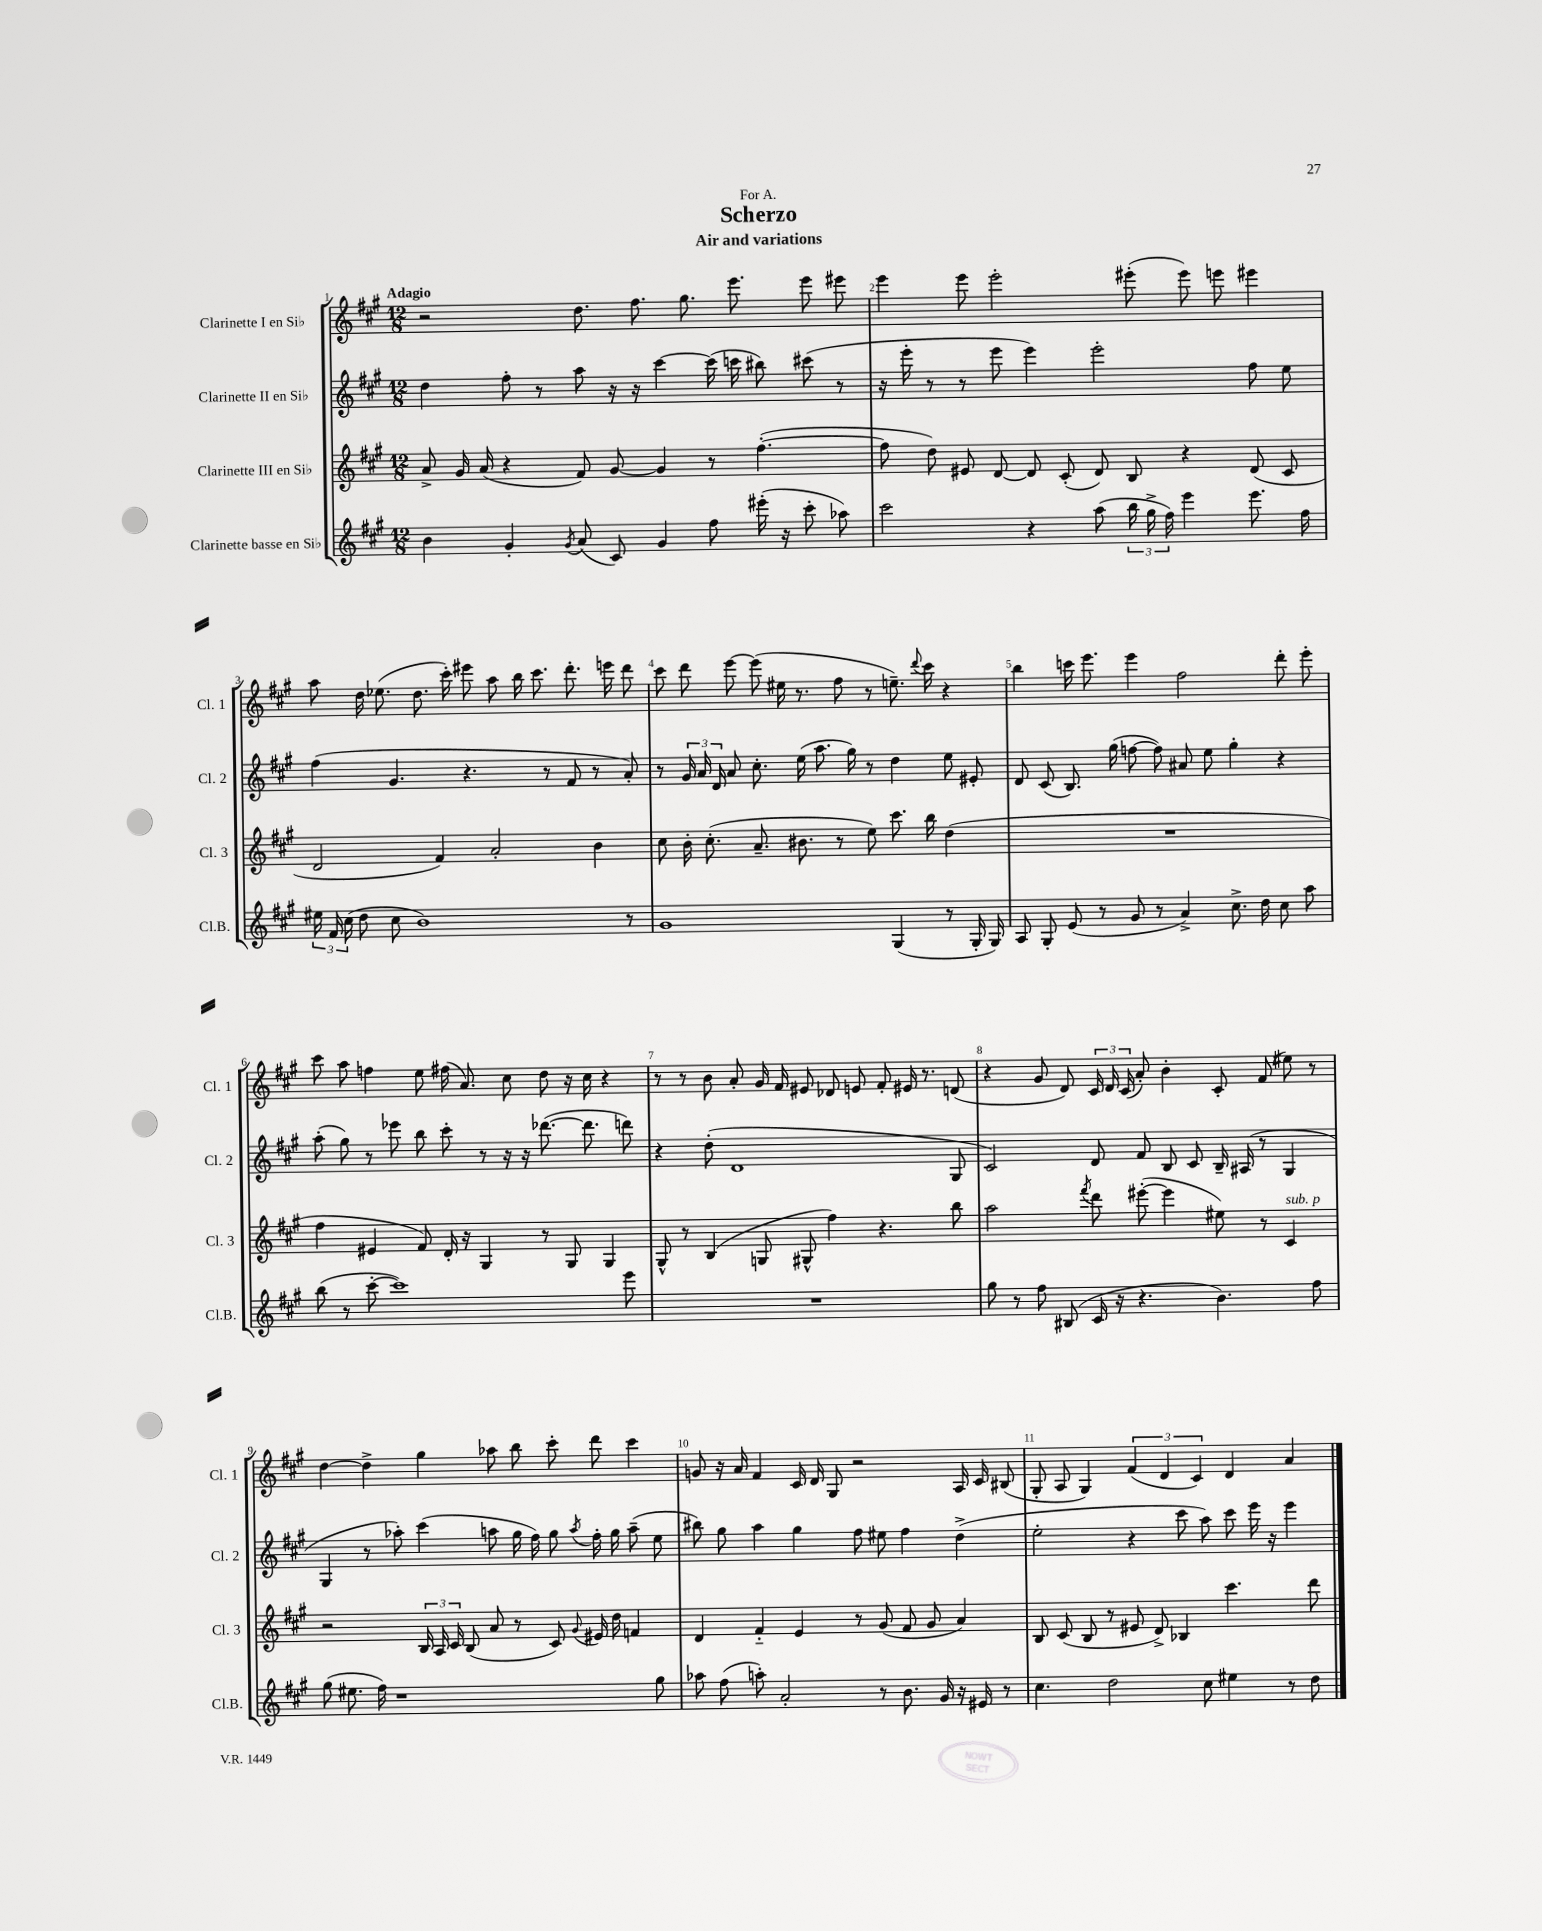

**kern	**kern	**kern	**kern
*part4	*part3	*part2	*part1
*staff4	*staff3	*staff2	*staff1
*I"Clarinette basse en Si♭	*I"Clarinette III en Si♭	*I"Clarinette II en Si♭	*I"Clarinette I en Si♭
*I'Cl.B.	*I'Cl. 3	*I'Cl. 2	*I'Cl. 1
*clefG2	*clefG2	*clefG2	*clefG2
*k[f#c#g#]	*k[f#c#g#]	*k[f#c#g#]	*k[f#c#g#]
*M12/8	*M12/8	*M12/8	*M12/8
=1	=1	=1	=1
!	!	!	!LO:TX:a:B:t=Adagio
4b\	8a^/	4dd\	2r
.	16g#/	.	.
.	(16a/	.	.
4g#'/	4r	8ff#'\	.
.	.	8r	.
8qg#/	.	.	.
(8a/	8f#/)	8aa\	8.dd\
8c#/)	[8g#/	16r	.
.	.	16r	8.ff#\
4g#/	4g#/]	[4ccc#\	.
.	.	.	8.gg#\
8ff#\	8r	(16ccc#\]	.
.	.	16cccn\	8.eee\
(16eee#X'\	([4.ff#'\	8bb#X\)	.
16r	.	.	.
8ccc#'\	.	(8ccc#X\	8eee\
8aa-X\)	.	8r	8eee#X\
=2	=2	=2	=2
2ccc#\	8ff#\]	16r	4eee\
.	.	16eee'\	.
.	8dd\)	8r	.
.	8e#X/	8r	8eee\
.	[8d/	8eee\	2eee'\
4r	8d/]	4eee\)	.
.	(8c#'/	.	.
(8aa\	8d/)	2eee'\	.
24bb\	8B/	.	(8eee#X'\
24gg#^\	.	.	.
24ff#\)	.	.	.
4eee\	4r	.	8eee#\)
.	.	.	8eeen\
8.eee\	(8d/	8ff#\	4eee#X\
.	8c#/	8ee\	.
16ff#\	.	.	.
!!LO:LB:g=z
=3	=3	=3	=3
24ee#X\	2d/	(4ff#\	8aa\
24f#/	.	.	.
(24cc#\	.	.	.
8dd\	.	.	16dd\
.	.	.	(8.ee-X\
8cc#\	.	4.g#/	.
1b)	.	.	8.dd\
.	4f#/)	.	.
.	.	.	16ccc#'\)
.	.	4.r	8eee#X\
.	2a'/	.	8aa\
.	.	.	16bb\
.	.	.	8.ccc#\
.	.	8r	.
.	.	8f#/	8.ddd'\
.	4b\	8r	.
.	.	.	16eeen\
8r	.	8a'/)	8ddd\
=4	=4	=4	=4
1g#	8cc#\	8r	8ccc#\
.	16b'\	24g#/	8ddd\
.	.	24a/	.
.	(8.cc#'\	.	.
.	.	24d/	.
.	.	8a/	[8eee\
.	8.a~/	8.cc#'\	(8eee\]
.	.	.	16ee#X\
.	8.b#X\	(16ee\	8.r
.	.	8.aa\	.
.	8r	.	8ff#\
.	.	16gg#\)	.
.	8ee\)	8r	8r
(4G#/	8.ccc#\	4dd\	8.een~\)
.	.	.	8qqddd/
.	16bb\	.	16ccc#\
8r	(4dd\	8ee\	4r
16G#'/	.	8e#X'/	.
16G#/)	.	.	.
=5	=5	=5	=5
8A/	1.r	8d/	4bb\
8G#'/	.	(8c#/	.
(8e/	.	8.B/)	16cccn\
.	.	.	8.eee\
8r	.	.	.
.	.	(16gg#\	.
8g#/	.	[8ffn\	4eee\
8r	.	8ff\])	.
4a^/)	.	8a#X/	2ff#\
.	.	8ee\	.
8.cc#^\	.	4gg#'\	.
16dd\	.	.	.
8cc#\	.	4r	8ddd'\
8aa\	.	.	8eee'\
!!LO:LB:g=z
=6	=6	=6	=6
(8bb\	4ff#\	(8aa'\	8ccc#\
8r	.	8gg#\)	8aa\
[8ccc#'\	4e#X/	8r	4ffn\
1ccc#])	.	8eee-X\	.
.	8f#/)	8bb\	8ee\
.	16d'/	8ccc#'\	(16ff#X\
.	16r	.	8.a/)
.	4G#/	8r	.
.	.	16r	8cc#\
.	.	16r	.
.	8r	([8.ddd-X\	8dd\
.	8G#/	.	16r
.	.	8.ddd-\]	16cc#\
.	4G#/	.	4r
8eee\	.	8dddn\)	.
=7	=7	=7	=7
1.r	8G#^^/	4r	8r
.	8r	.	8r
.	(4B/	(8dd'\	8b\
.	.	1d	8a'/
.	8Gn/	.	16g#/
.	.	.	16f#/
.	8G#X^^/	.	8e#X/
.	4ff#\)	.	8d-X/
.	.	.	8en/
.	4.r	.	8f#'/
.	.	.	16e#X/
.	.	.	8.r
.	8bb\	8G#/	(8dn/
=8	=8	=8	=8
8gg#\	2aa\	2c#/)	4r
8r	.	.	.
8ff#\	.	.	8g#/
(8B#X/	.	.	8d/)
.	8qfff#/	.	.
16c#/	8ddd\	8d/	24c#/
.	.	.	24d/
16r	.	.	.
.	.	.	(24c#/
4.r	([8eee#X'\	8f#/	8a'/)
.	4eee#\]	8B/	4b'\
.	.	8c#/	.
4.b\)	8ee#X\)	16B~/	8c#'/
.	.	(16A#X/	.
.	8r	8r	(8f#/
!	!LO:TX:a:i:t=sub. p	!	!
.	4c#/	4G#/	8ee#X\)
8ff#\	.	.	8r
!!LO:LB:g=z
=9	=9	=9	=9
(8gg#\	2r	4G#/	[4dd\
8.ee#X\	.	.	.
.	.	8r	4dd^\]
16ff#\)	.	.	.
1r	.	8aa-X'\)	.
.	24B/	(4ccc#\	4gg#\
.	24A/	.	.
.	24c#/	.	.
.	(8B/	.	.
.	8a/	8aan\	8aa-X\
.	8r	16gg#\	8bb\
.	.	16ff#\)	.
.	8c#/)	8gg#\	8ccc#'\
.	8qqg#/	8qaa/	.
.	16e#X/	16ff#'\	8ddd\
.	16dd\	16gg#\	.
.	4fn/	(8aa~\	4ccc#\
8gg#\	.	8ee\	.
=10	=10	=10	=10
8aa-X\	4d/	8bb#X\)	8gn/
(8ff#\	.	8gg#\	16r
.	.	.	16a/
8aan'\)	4f#/	4aa\	4f#/
2a'/	.	.	.
.	4e/	4gg#\	16c#/
.	.	.	16d/
.	.	.	8G#/
.	8r	8ff#\	2r
8r	(8g#/	8ee#X\	.
8.b\	8f#/	4ff#\	.
.	8g#/	.	.
16g#/	.	.	.
16r	4a/)	(4dd^\	16A/
16e#X/	.	.	16c#/
8r	.	.	(8B#X/
=11	=11	=11	=11
4.cc#\	8B/	2ee'\	8G#'/
.	(8c#/	.	8A/
.	8B/	.	4G#/)
2dd\	8r	.	.
.	8e#X/	4r	(6f#/
.	8d^/)	.	.
.	.	.	6d/
.	4B-X/	8ccc#\	.
.	.	.	6c#/)
8cc#\	.	8aa\)	.
4ee#X\	4.ccc#\	8ccc#\	4d/
.	.	16eee\	.
.	.	16r	.
8r	.	4eee\	4a/
8dd\	8ddd\	.	.
==	==	==	==
*-	*-	*-	*-
